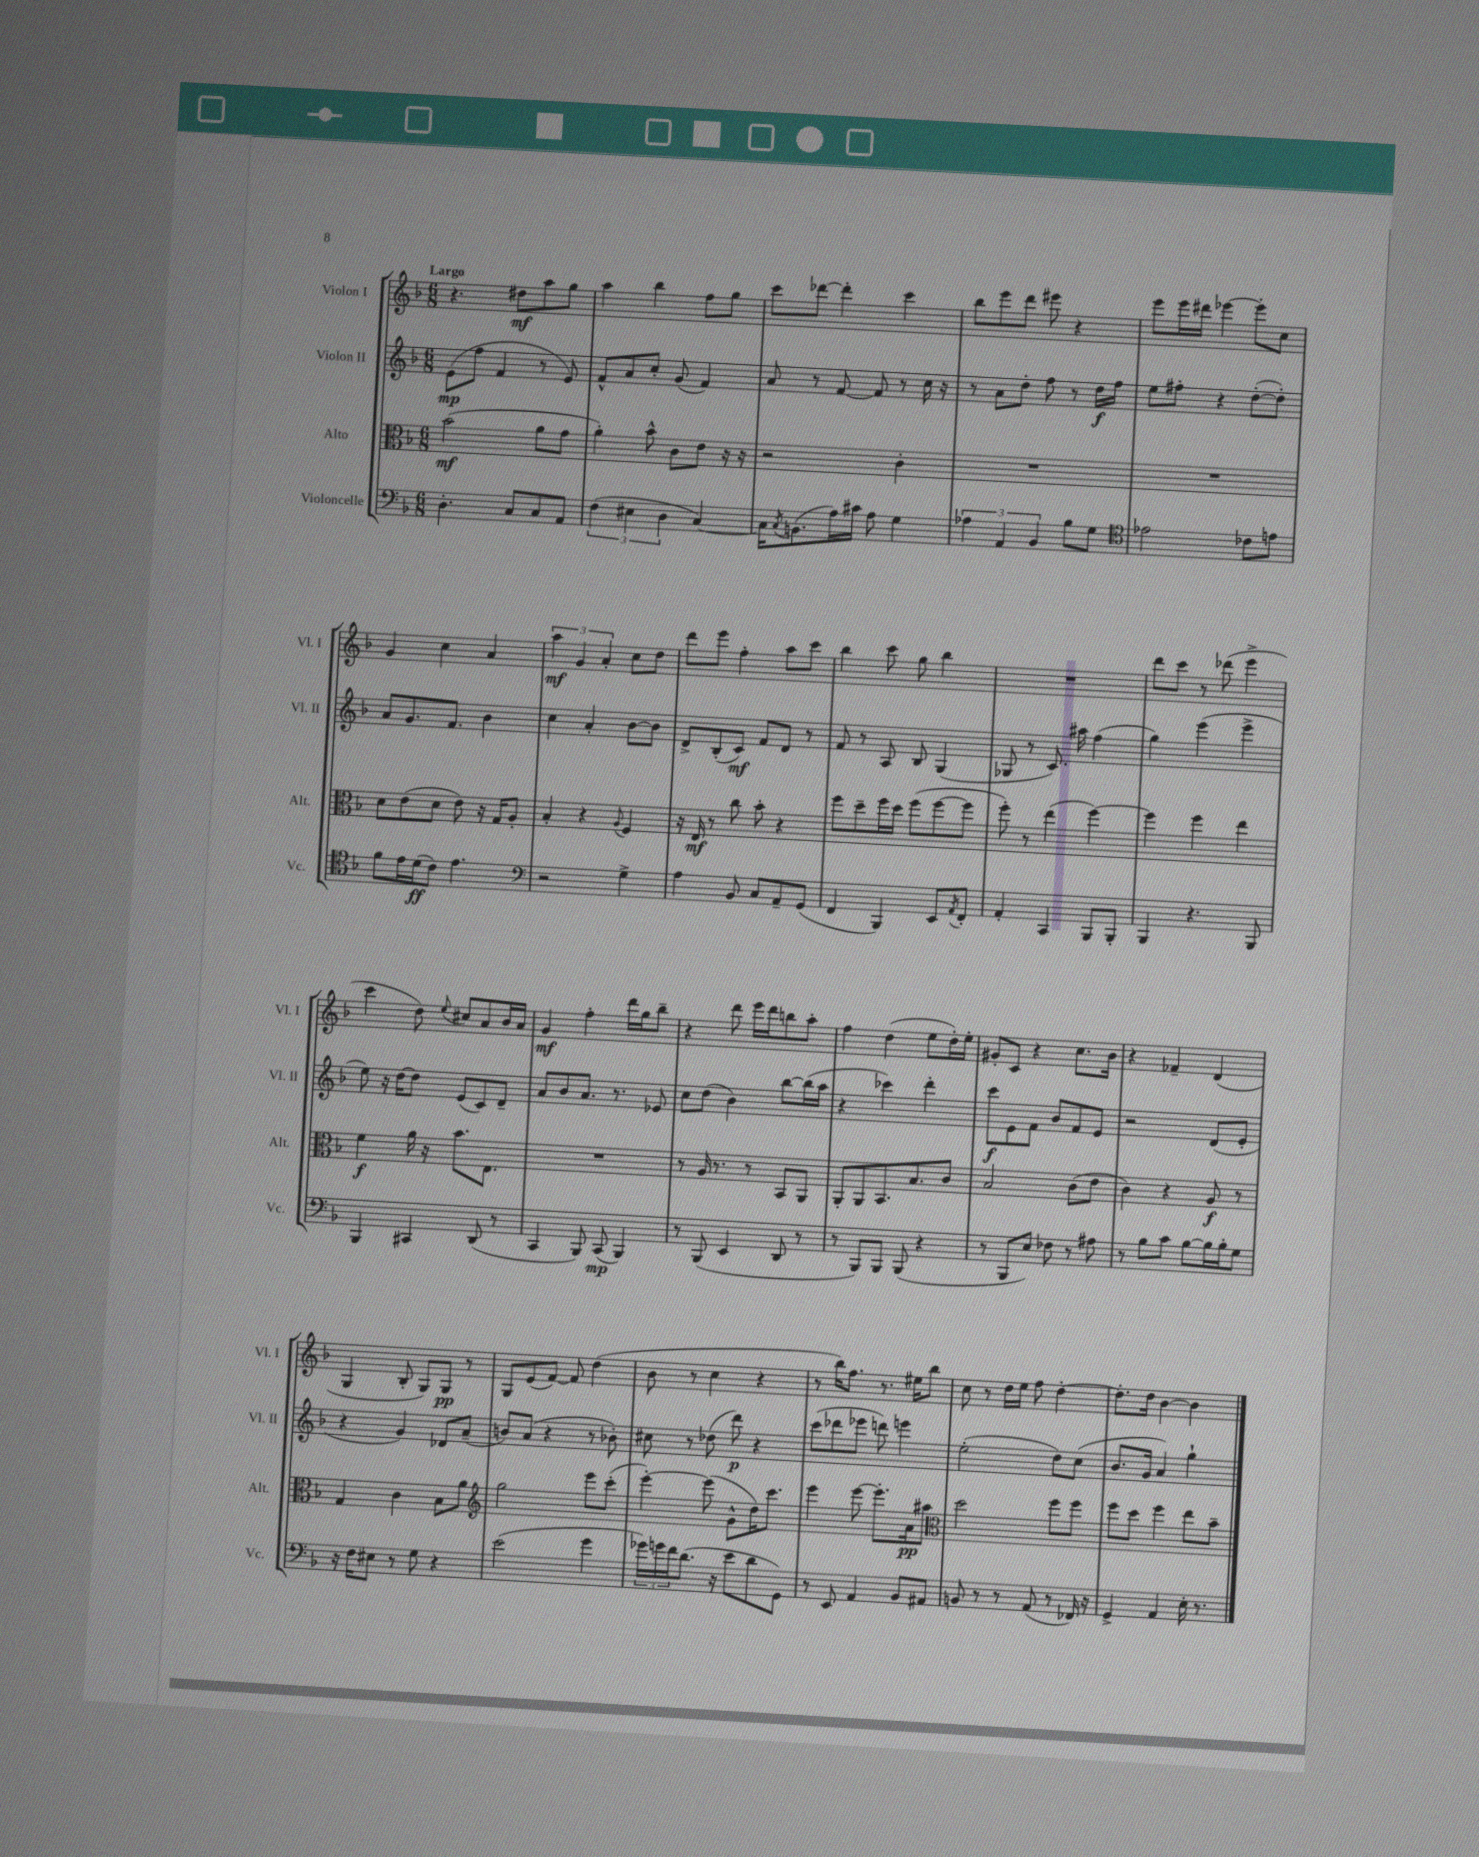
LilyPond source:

<<
\new StaffGroup <<
\new Staff = "s0" \with { instrumentName = "Violon I" shortInstrumentName = "Vl. I" } {
    \clef treble \key f \major \numericTimeSignature \time 6/8 \tempo "Largo"
    r4. dis''8\mf a''8 g''8 |
    a''4 bes''4 f''8 g''8 |
    c'''8 des'''8~ des'''4-. c'''4 |
    bes''8 e'''8 d'''8 eis'''8 r4 |
    e'''8 e'''16 dis'''16 ees'''4~ ees'''8-. c''8 |
    g'4 c''4 a'4 |
    \tuplet 3/2 { a''4\mf g'4 a'4-. } c''8 d''8 |
    d'''8 e'''8 f''4-. a''8 c'''8 |
    bes''4 c'''8 g''8 bes''4 |
    R2. |
    d'''8 c'''8 r8 des'''8( e'''4-> |
    c'''4 d''8) \appoggiatura { e''8 } cis''8 a'8 bes'16 a'16 |
    g'4\mf f''4-. d'''16 g''16 bes''8-- |
    r4 d'''8 e'''16 d'''16 b''8 a''8-. |
    f''4 d''4( e''8 d''16-.) e''16-. |
    gis'8-. c'8 r4 c''8. bes'16 |
    r4 fes'4-- d'4( |
    g4 bes8-. g8) g8\pp r8 |
    g8 e'8( f'8~) f'8 d''4( |
    bes'8 r8 c''4 r4 |
    r8 bes''16) f''8. r8. eis''16 bes''8 |
    c''8 r8 d''16 e''16 f''8 d''4~-. |
    d''8.-. d''16 bes'4~ bes'4 \bar "|." |
}
\new Staff = "s1" \with { instrumentName = "Violon II" shortInstrumentName = "Vl. II" } {
    \clef treble \key f \major \numericTimeSignature \time 6/8
    e'8\mp( f''8 f'4 r8 e'8) |
    f'8-^ a'8 c''8-. g'8( f'4) |
    a'8 r8 f'8~ f'8 r8 c''16 r16 |
    r8 a'8 d''8-. f''8 r8 d''16\f f''16 |
    e''8 fis''8-. r4 d''8~-.( d''8-.) |
    a'8 g'8. f'8. bes'4 |
    c''4 a'4-. bes'8~ bes'8 |
    d'8-> bes8-.( c'8\mf) f'8 d'8 r8 |
    f'8 r8 a8 bes8 g4( |
    ges8 r8 c'8.) ais''16 f''4( |
    g''4) e'''4( e'''4-> |
    e''8) r16 d''16~ d''8 e'8( c'8) d'8-- |
    a'8 bes'8 a'8. r8. ees'8 |
    c''8 d''8( bes'4) bes''8~ bes''16( a''16 |
    r4 ces'''4) d'''4-. |
    c'''8\f e'8 f'8 bes'8 f'8 e'8 |
    r2 d'8( e'8-. |
    r4 g'4) des'8 a'8--( |
    b'8) a'8( r4 r8 bes'8-.) |
    cis''8 r8 des''8( d'''8\p) r4 |
    c'''8( des'''8 ees'''8 d'''8) e'''4 |
    e''2-.( d''8) c''8( |
    bes'8. g'16 a'4) g''4-! \bar "|." |
}
\new Staff = "s2" \with { instrumentName = "Alto" shortInstrumentName = "Alt." } {
    \clef alto \key f \major \numericTimeSignature \time 6/8
    bes'2\mf( a'8 g'8 |
    a'4-.) bes'8-^ c'8 e'8 r16 r16 |
    r2 c'4-. |
    R2. |
    R2. |
    d'8 e'8( d'8 e'8) r16 g16 a8-. |
    bes4-. r4 \appoggiatura { a8 } f4 |
    r16 e16\mf r8 c''8 bes'8-. r4 |
    f''8 d''8-- f''16 d''16 f''8( f''8~ f''8 |
    f''8-.) r8 e''4( f''4~) |
    f''4 f''4 e''4 |
    f'4\f a'16 r16 bes'8. e8. |
    R2. |
    r8 a16 r8. r8 bes,8 a,8 |
    a,8-. a,8 bes,8. bes8. c'8 |
    bes2 c'8( e'8 |
    c'4) r4 a8\f r8 |
    g4 c'4 bes8 a'8 |
    \clef treble g''2 e'''8 c'''8-.( |
    e'''4~-.) e'''8( g'8-^ d''16) c'''8. |
    e'''4 e'''8~ e'''8.-. a'16\pp ais''8 |
    \clef alto d''2 f''8 f''8 |
    f''8 d''8 f''4 e''8 bes'8-- \bar "|." |
}
\new Staff = "s3" \with { instrumentName = "Violoncelle" shortInstrumentName = "Vc." } {
    \clef bass \key f \major \numericTimeSignature \time 6/8
    d4.-. c8 c8 a,8 |
    \tuplet 3/2 { f4( eis4 d4 } c4~) |
    c16 \acciaccatura { c8 } b,8.( a16) cis'16 a8 g4 |
    \tuplet 3/2 { aes4 a,4 bes,4 } bes8 g8 |
    \clef tenor ees'2 ces'8 e'8 |
    f'8 e'16 d'16\ff( c'8) e'4. |
    \clef bass r2 g4-> |
    a4 bes,8 c8 a,8-- g,8( |
    f,4 bes,,4) e,8 \acciaccatura { a,8 } f,8-. |
    a,4-. c,4 bes,,8 bes,,8-. |
    bes,,4 r4. bes,,8 |
    bes,,4 cis,4 d,8( r8 |
    c,4 bes,,8) c,8\mp( bes,,4) |
    r8 bes,,8( e,4 d,8 r8 |
    r8 bes,,8) bes,,8 bes,,8( r4 |
    r8 bes,,8 e8) fes8 r8 ais8 |
    r8 bes8 c'8 bes8~ bes16 bes16-. g8 |
    r16 f16 eis8 r8 g8 r4 |
    e'2( g'4 |
    \tuplet 3/2 { ges'16) g'16 f'16 } d'8.( r16 e'8 d'8 g,8) |
    r8 e,8 a,4 bes,8 ais,8 |
    b,8 r8 r8 a,8( r8 fes,16) r16 |
    g,4-> a,4 e16-. r8. \bar "|." |
}
>>
>>
\layout { \context { \Score \remove "Bar_number_engraver" } }
